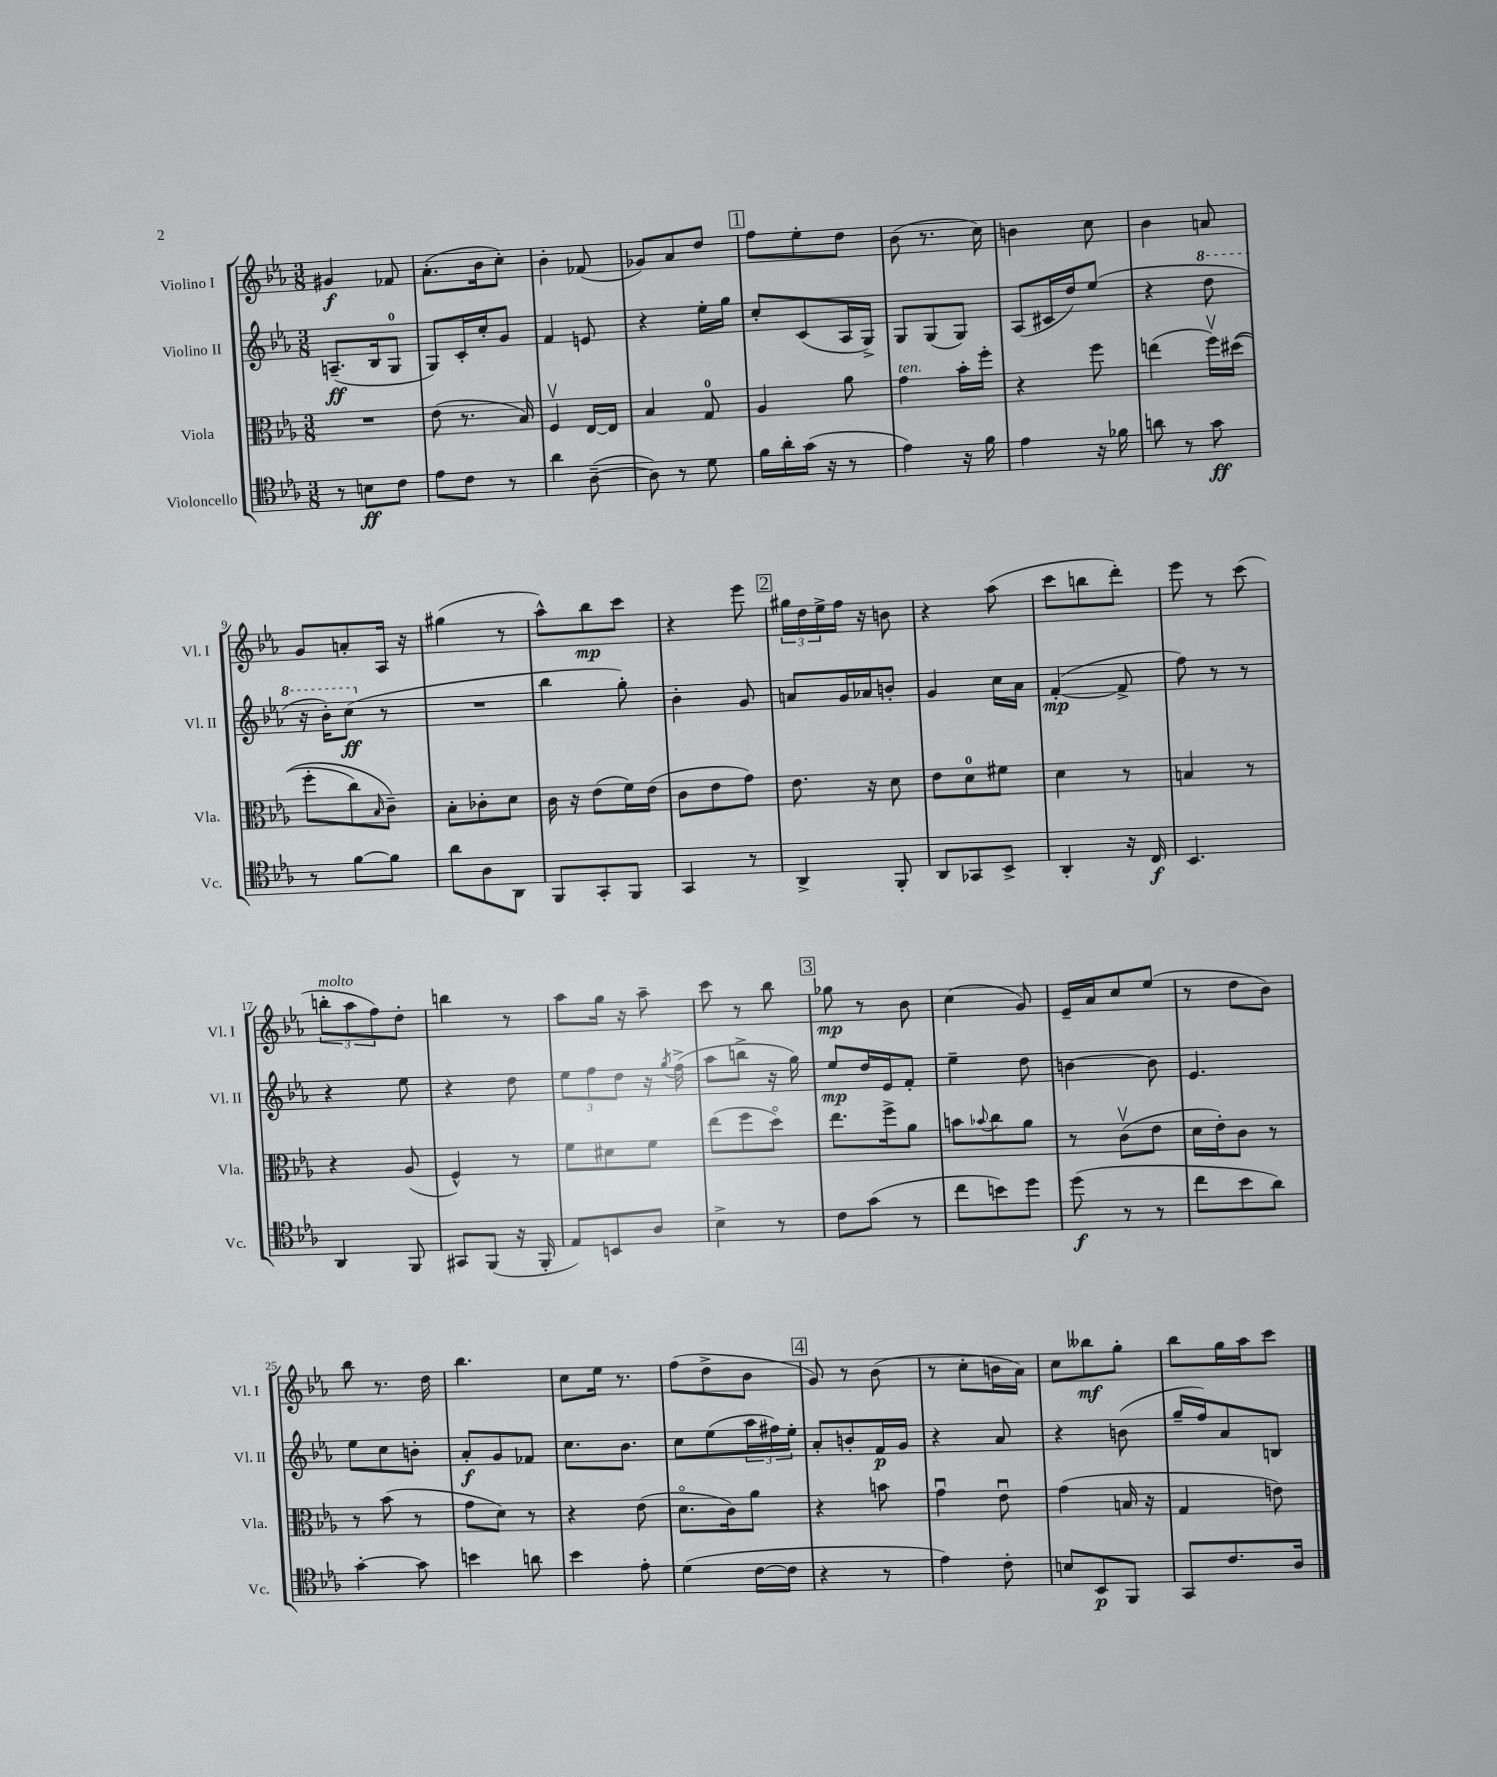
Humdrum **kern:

**kern	**kern	**kern	**kern
*staff4	*staff3	*staff2	*staff1
*clefC4	*clefC3	*clefG2	*clefG2
*k[b-e-a-]	*k[b-e-a-]	*k[b-e-a-]	*k[b-e-a-]
*M3/8	*M3/8	*M3/8	*M3/8
8r	4.r	(8.A~	4g#
8B	.	.	.
.	.	16B-	.
8c	.	8G	8f-
=	=	=	=
8e-	(8e-	8G)	(8.a-'
8c	8.r	16c'	.
.	.	16cc'	16b-
8r	.	8g	8cc')
.	16B-)	.	.
=	=	=	=
4a-	4Fv	4f	4b-'
([8A-~	[16E-	8e	(8f-
.	16E-]	.	.
=	=	=	=
8A-])	4B-	4r	8g-)
8r	.	.	8a-
8d	8G	16ee-'	8dd
.	.	16gg	.
=	=	=	=
16f	4A-	8cc'	8ff
16a-'	.	.	.
(16g	.	(8c	8ee-'
16r	.	.	.
8r	8a-	16A-	8dd
.	.	16G^)	.
=	=	=	=
4e-)	4g	8G	(8b-
.	.	(8G	8.r
16r	16b-'	8G)	.
16f	16ff'	.	16cc)
=	=	=	=
4e-	4r	(8A-	4b
.	.	16c#	.
.	.	16dd)	.
16r	8ff	(8ee-	8cc
16f-	.	.	.
=	=	=	=
8a	(4ee	4r	4b-
8r	.	.	.
8g	16ffv)	8ddd	8a
.	&((16dd#	.	.
=	=	=	=
8r	8ff'	16r	8g
.	.	16bb-')	.
[8f	8cc)	(8ccc	8a'
.	16qqB-	.	.
8f]	8c~&)	8r	16A-
.	.	.	16r
=	=	=	=
8a-	8B-'	4.r	(4gg#
8A-	8c-'	.	.
8AA-	8d	.	8r
=	=	=	=
8FF	16c	4bb-	8aa-^^)
.	16r	.	.
8GG'	(8e-	.	8bb-
8FF	16f)	8gg')	8ccc
.	(16e-	.	.
=	=	=	=
4GG	8c	4b-'	4r
.	8e-	.	.
8r	8g)	8g	8eee-
=	=	=	=
4AA-^	8.e-	8a	24gg#
.	.	.	24dd
.	.	.	24ee-^
.	.	16g	16ff
.	16r	16a-	16r
8FF'	8d	8b'	8b
=	=	=	=
8AA-	8e-	4g	4r
8GG-	8d	.	.
8BB-^	8f#	16cc	(8aa-
.	.	16a-	.
=	=	=	=
4AA-'	4d	([4f'	8ccc
.	.	.	8bb
16r	8r	8f^]	8ddd')
16C	.	.	.
=	=	=	=
4.BB-	4B	8ff)	8eee-
.	.	8r	8r
.	8r	8r	(8ccc
=	=	=	=
4AA-	4r	4r	12bb'
.	.	.	12aa-
.	.	.	12ff)
8FF	(8A-	8ee-	8dd'
=	=	=	=
8GG#	4F^^)	4r	4bb
(8FF	.	.	.
16r	8r	8dd	8r
16FF'	.	.	.
=	=	=	=
8E-)	8f	12ee-	8aa-
.	.	12ff	.
8BB	8d#	.	16gg
.	.	12dd	.
.	.	.	16r
8A-	8f	16r	8aa-~
.	.	8qgg	.
.	.	(16ff^	.
=	=	=	=
4B-^	(8ee-	8aa-	8ccc
.	8ff	8bb^	8r
8r	8ddo)	16r	8bb-
.	.	16gg)	.
=	=	=	=
8c	8.ee-	8ee-	8gg-
(8g	.	16dd	8r
.	16ff^	16e-	.
8r	8a-	8f'	8b-
=	=	=	=
8cc	8b	4ee-~	(4cc
.	8qqb-	.	.
8b)	8cc	.	.
8dd	8a-	8dd	8g)
=	=	=	=
(8dd	8r	[4b	16e-~
.	.	.	16a-
8r	(8cv	.	8cc
8r	8e-	8b]	(8ee-
=	=	=	=
8cc	16d	4.e-	8r
.	16e-')	.	.
8b-	8c	.	8dd
8a-)	8r	.	8b-)
=	=	=	=
[4g'	8r	8ee-	8bb-
.	(8b-	8cc	8.r
8g]	8r	8b'	.
.	.	.	16dd
=	=	=	=
4b	8g	8a-'	4.bb-
.	8d)	8g	.
8a	8r	8f-	.
=	=	=	=
4b-	4r	8.cc	8cc
.	.	.	16ee-
.	.	8.b-	8.r
8e-'	(8e-	.	.
=	=	=	=
(4d	8.do	8cc	(8ff
.	.	(8ee-	8dd^
.	16c)	.	.
[16c	8a-	24aa-	8b-
.	.	24ff#)	.
16c]	.	.	.
.	.	24ee-'	.
=	=	=	=
4r	4r	8a-'	8g)
.	.	8b'	8r
8r	8b	16f	(8b-
.	.	16g	.
=	=	=	=
4e-)	4gu	4r	8r
.	.	.	8cc'
8c'	8e-u	8a-	16b
.	.	.	16a-)
=	=	=	=
8B	(4g	4r	8cc
8BB-	.	.	8bb--
8FF	16B	(8b	8gg'
.	16r	.	.
=	=	=	=
8GG	4G	16gg~	8bb-
.	.	16ff)	.
8.c	.	8a-	16gg
.	.	.	16aa-
.	8e)	8B	8ccc
16A-	.	.	.
==	==	==	==
*-	*-	*-	*-
